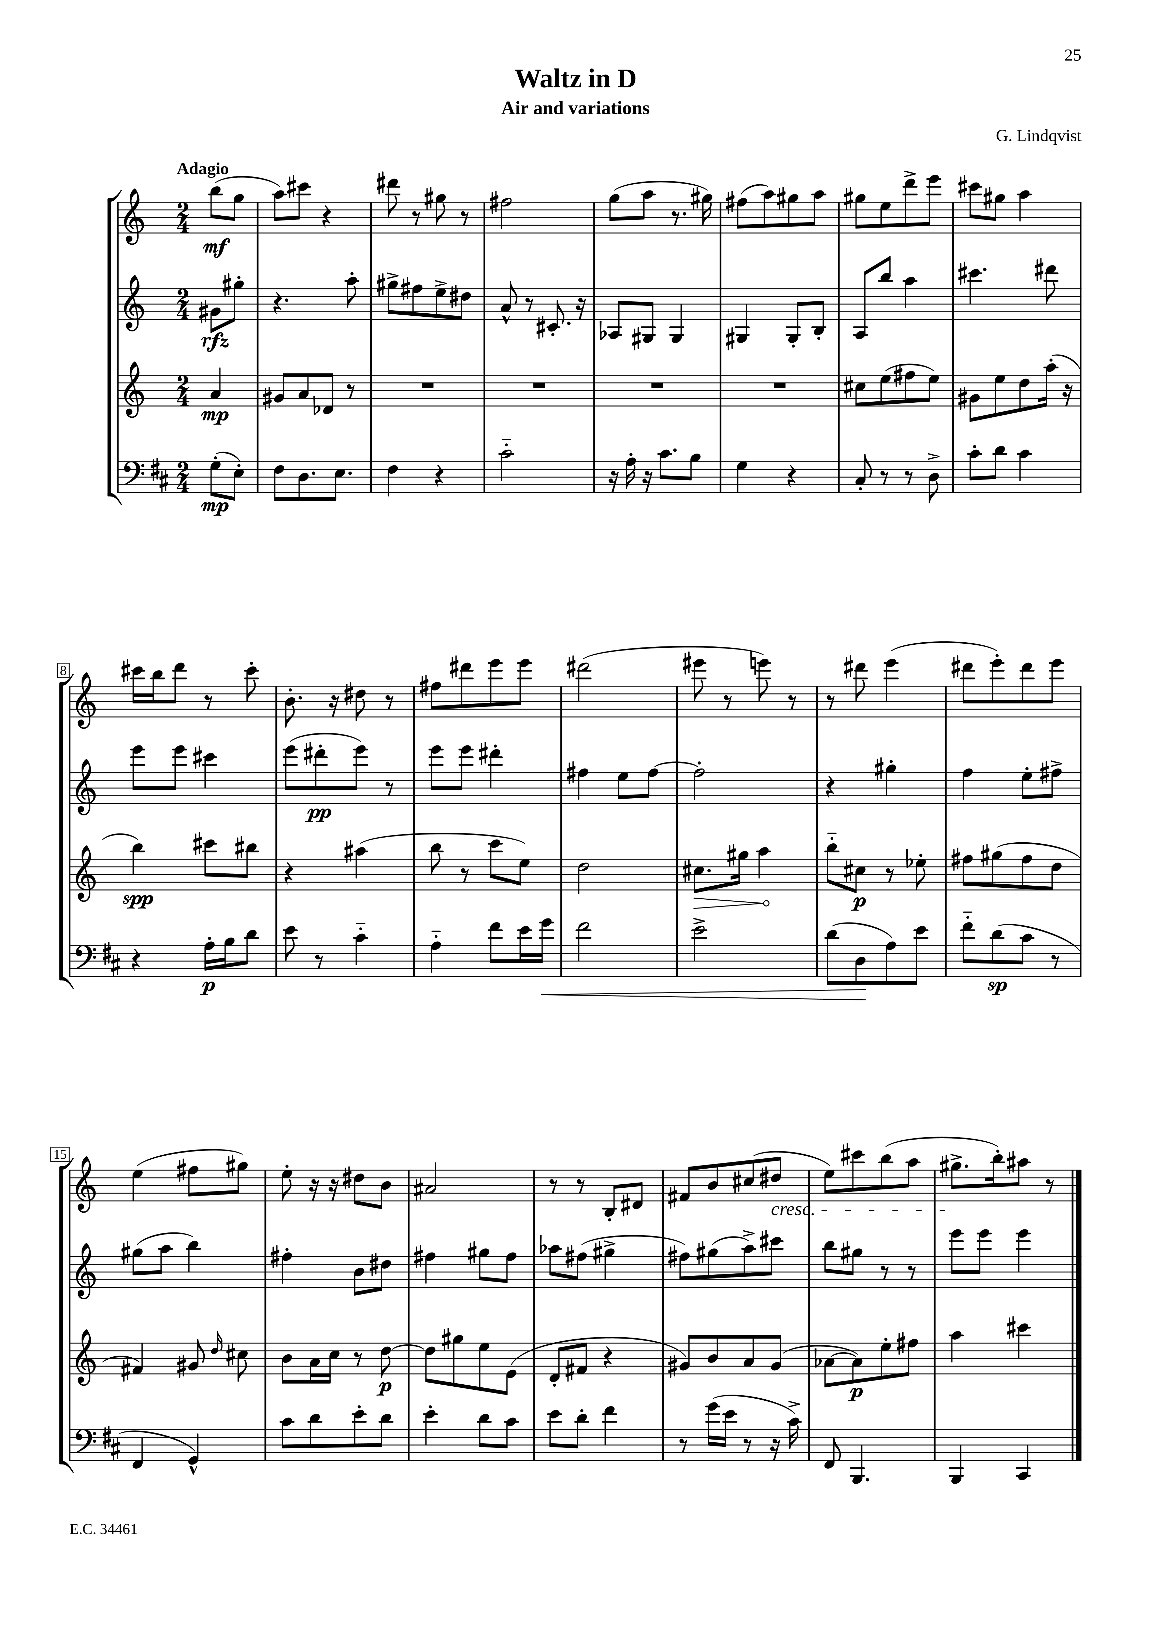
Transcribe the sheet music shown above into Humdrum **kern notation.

**kern	**kern	**kern	**kern
*staff4	*staff3	*staff2	*staff1
*clefF4	*clefG2	*clefG2	*clefG2
*k[f#c#]	*k[]	*k[]	*k[]
*M2/4	*M2/4	*M2/4	*M2/4
(8G'\L	4a/	8g#\L	(8bb\L
8E'\J)	.	8gg#'\J	8gg\J
=	=	=	=
8F#\L	8g#/L	4.r	8aa\L)
8.D\	8a/	.	8ccc#\J
.	8d-/J	.	4r
8.E\J	.	.	.
.	8r	8aa'\	.
=	=	=	=
4F#\	2r	8gg#^\L	8ddd#\
.	.	8ff#\	8r
4r	.	8ee^\	8gg#\
.	.	8dd#\J	8r
=	=	=	=
2c#'~\	2r	8a^^/	2ff#\
.	.	8r	.
.	.	8.c#'/	.
.	.	16r	.
=	=	=	=
16r	2r	8A-/L	(8gg\L
16A'\	.	.	.
16r	.	8G#/J	8aa\J
8.c#\L	.	.	.
.	.	4G#/	8.r
8B\J	.	.	.
.	.	.	16gg#\)
=	=	=	=
4G\	2r	4G#/	(8ff#\L
.	.	.	8aa\)
4r	.	8G#'/L	8gg#\
.	.	8B'/J	8aa\J
=	=	=	=
8C#'/	8cc#\L	8A/L	8gg#\L
8r	(8ee\	8bb/J	8ee\
8r	8ff#\	4aa\	8ddd^\
8D^\	8ee\J)	.	8eee\J
=	=	=	=
8c#'\L	8g#\L	4.ccc#\	8ccc#\L
8d\J	8ee\	.	8gg#\J
4c#\	8dd\	.	4aa\
.	(16aa'\Jk	8ddd#\	.
.	16r	.	.
=	=	=	=
4r	4bb\)	8eee\L	16ccc#\LL
.	.	.	16bb\J
.	.	8eee\J	8ddd\J
16A'\LL	8ccc#\L	4ccc#\	8r
16B\J	.	.	.
8d\J	8bb#\J	.	8ccc#'\
=	=	=	=
8e\	4r	(8eee\L	8.b'\
8r	.	8ddd#'\	.
.	.	.	16r
4c#'~\	(4aa#\	8eee\J)	8dd#\
.	.	8r	8r
=	=	=	=
4A'~\	8bb\	8eee\L	8ff#\L
.	8r	8eee\J	8ddd#\
8f#\L	8ccc\L	4ddd#'\	8eee\
16e\L	8ee\J)	.	8eee\J
16g\JJ	.	.	.
=	=	=	=
2f#\	2dd\	4ff#\	(2ddd#\
.	.	8ee\L	.
.	.	[8ff#\J	.
=	=	=	=
2e^\	8.cc#\L	2ff#'\]	8eee#\
.	.	.	8r
.	16gg#\Jk	.	.
.	4aa\	.	8eee\)
.	.	.	8r
=	=	=	=
(8d\L	8bb'~\L	4r	8r
8D\	8cc#\J	.	8ddd#\
8A\)	8r	4gg#'\	(4eee\
8e\J	8ee-'\	.	.
=	=	=	=
8f#'~\L	8ff#\L	4ff\	8ddd#\L
(8d\	(8gg#\	.	8eee'\)
8c#\J	8ff#\	8ee'\L	8ddd#\
8r	8dd\J	8ff#^\J	8eee\J
=	=	=	=
4FF#/	4f#/)	(8gg#\L	(4ee\
.	.	8aa\J	.
4GG^^/)	8g#/	4bb\)	8ff#\L
.	16qqdd/	.	.
.	8cc#\	.	8gg#\J)
=	=	=	=
8c#\L	8b\L	4ff#'\	8ee'\
8d\	16a\L	.	16r
.	16cc\JJ	.	16r
8e'\	8r	8b\L	8dd#\L
8d\J	[8dd\	8dd#\J	8b\J
=	=	=	=
4e'\	8dd\]L	4ff#\	2a#/
.	8gg#\	.	.
8d\L	8ee\	8gg#\L	.
8c#\J	(8e\J	8ff#\J	.
=	=	=	=
8e\L	8d'/L	8aa-\L	8r
8d'\J	8f#/J	(8ff#\J	8r
4f#\	4r	4gg#^\	8B'/L
.	.	.	8d#/J
=	=	=	=
8r	8g#/L)	8ff#\L)	8f#/L
(16g\LL	8b/	(8gg#\	8b/
16e\JJ	.	.	.
8r	8a/	8aa^\)	(8cc#/
16r	(8g#/J	8ccc#\J	8dd#/J
16c#^\)	.	.	.
=	=	=	=
8FF#/	[8a-\L	8bb\L	8ee\L)
4.BBB/	8a-\])	8gg#\J	8ccc#\
.	8ee'\	8r	(8bb\
.	8ff#\J	8r	8aa\J
=	=	=	=
4BBB/	4aa\	8eee\L	8.gg#^\L
.	.	8eee\J	.
.	.	.	16bb'\k)
4CC#/	4ccc#\	4eee\	8aa#\J
.	.	.	8r
==	==	==	==
*-	*-	*-	*-
